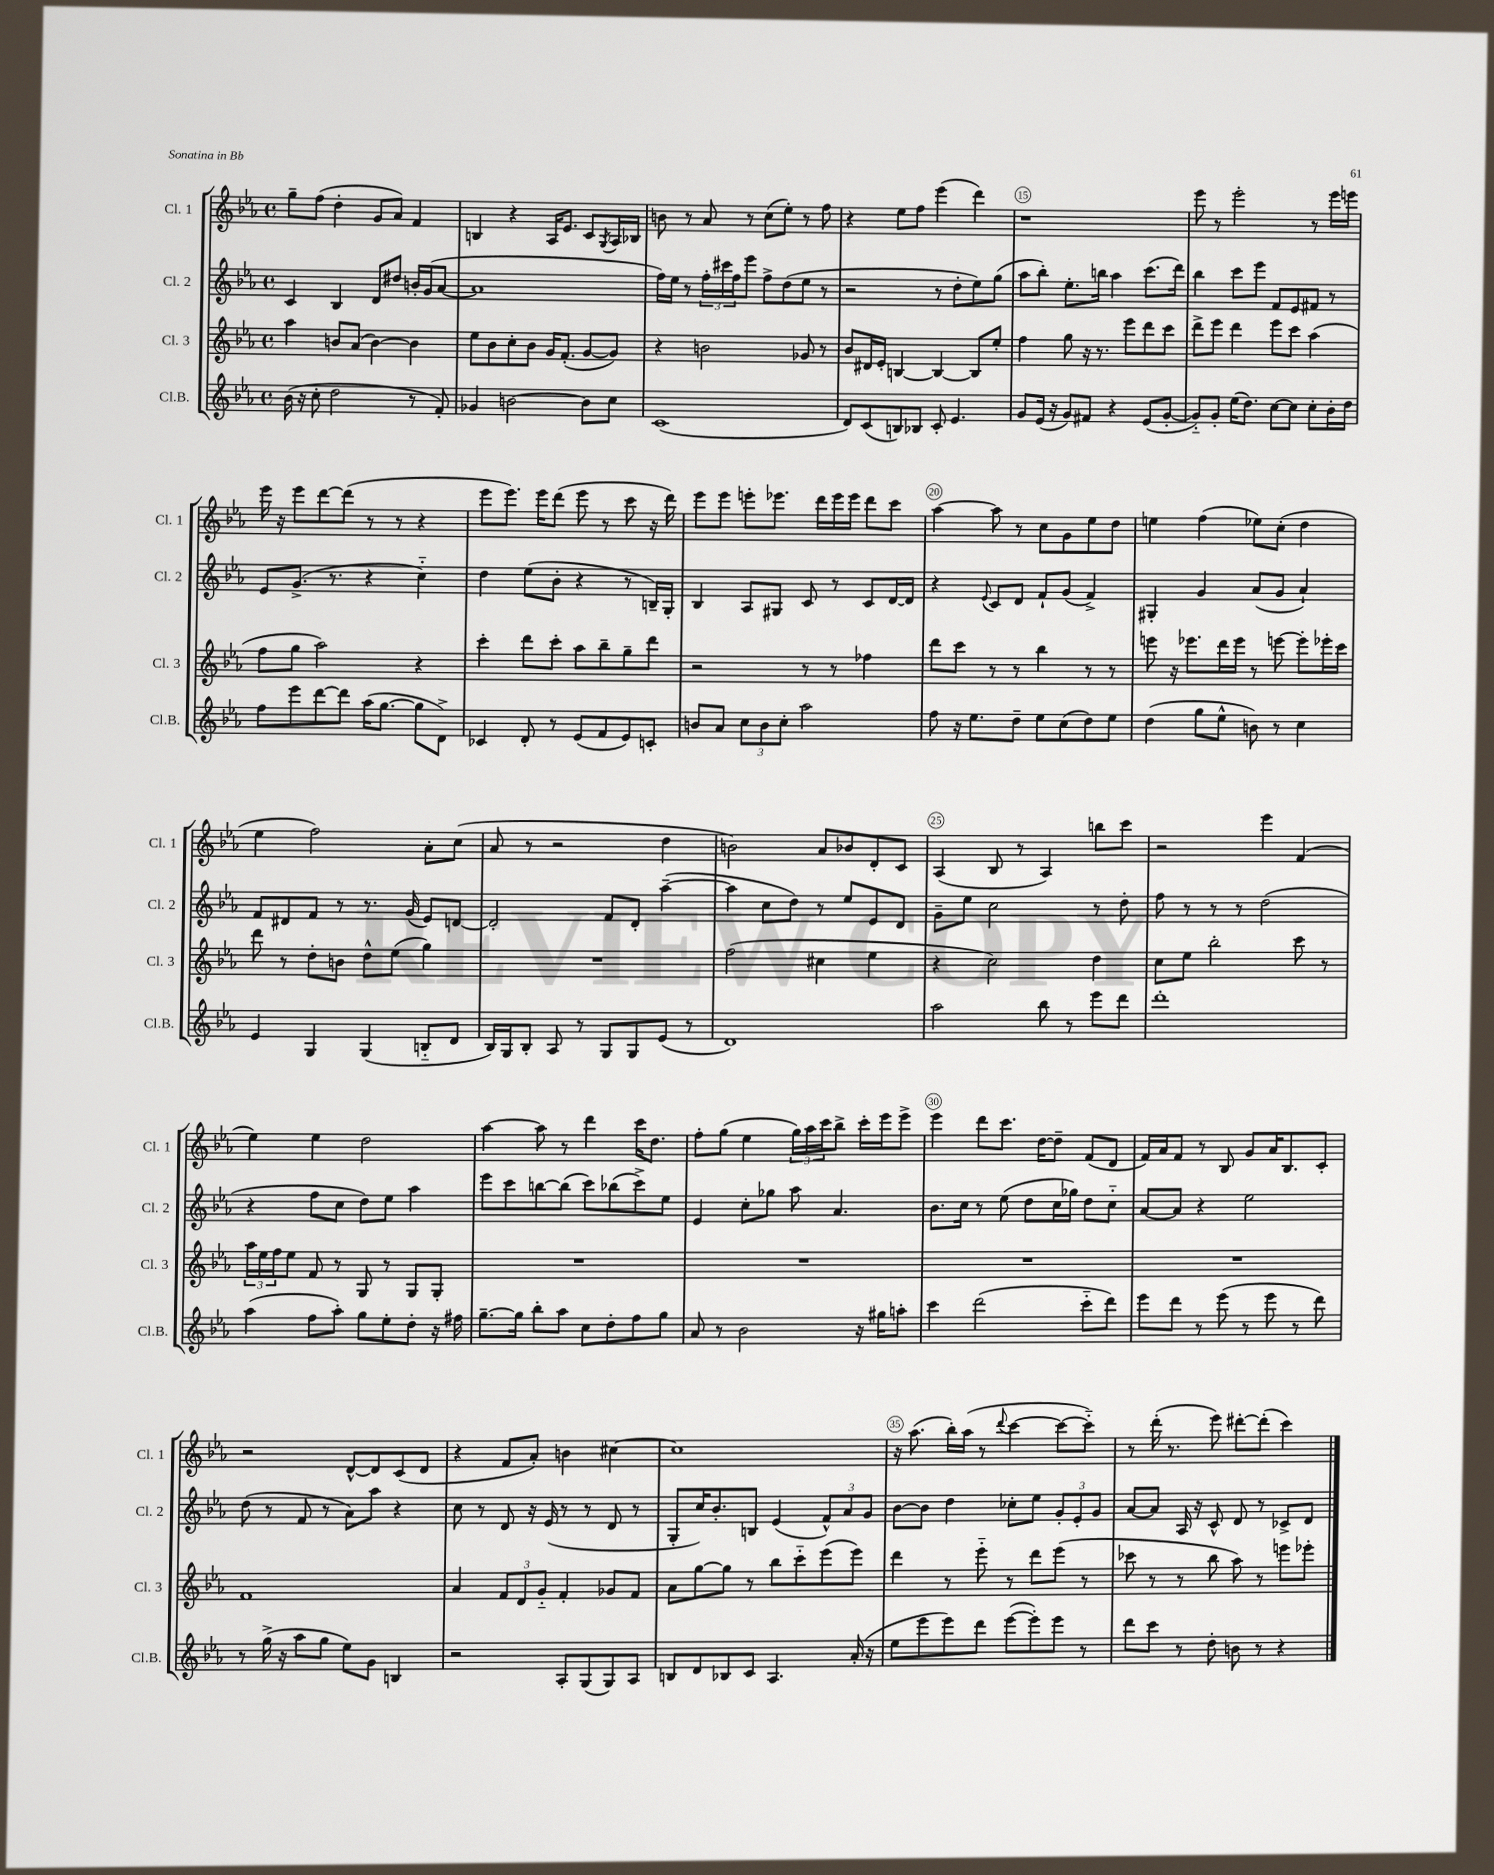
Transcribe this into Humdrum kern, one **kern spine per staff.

**kern	**kern	**kern	**kern
*part4	*part3	*part2	*part1
*staff4	*staff3	*staff2	*staff1
*I"Cl.B.	*I"Cl. 3	*I"Cl. 2	*I"Cl. 1
*I'Cl.B.	*I'Cl. 3	*I'Cl. 2	*I'Cl. 1
*clefG2	*clefG2	*clefG2	*clefG2
*k[b-e-a-]	*k[b-e-a-]	*k[b-e-a-]	*k[b-e-a-]
*M4/4	*M4/4	*M4/4	*M4/4
*met(c)	*met(c)	*met(c)	*met(c)
=11	=11	=11	=11
(16b-\	4aa-\	4c/	8gg~\L
16r	.	.	.
8cc'\	.	.	(8ff\J
2dd\	8bn/L	4B-/	4dd'\
.	(8a-/J	.	.
.	[4b\)	8d/L	8g/L
.	.	8dd#X/J	8a-/J)
8r	4b\]	16bn'/LL	4f/
.	.	(16g/J	.
8f'/)	.	[8a-/J	.
=12	=12	=12	=12
4g-X/	8ee-\L	1a-]	4Bn/
.	8b-\	.	.
[2bn\	8cc'\	.	4r
.	8b-\J	.	.
.	16g/KL	.	16A-/KL
.	(8.f'/J	.	8.e-/J
8b\L]	[8g/L	.	8c/L
.	.	.	8qG/
8cc\J	8g/J])	.	16A-/L
.	.	.	16B-X/JJ
=13	=13	=13	=13
(1c	4r	16ff\LL)	8bn\
.	.	16ee-\JJ	.
.	.	8r	8r
.	2bn\	24ff'\LL	8a-/
.	.	24ccc#X\	.
.	.	24ff\J	.
.	.	8eee-\J	8r
.	.	8ff^\L	(8cc\L
.	.	(8dd\	8ee-'\J)
.	8g-X/	8ee-\J	8r
.	8r	8r	8ff\
=14	=14	=14	=14
8d/L)	8b-/L	2r	4r
(8c/	16d#X/L	.	.
.	16e-'/JJ	.	.
8Bn/)	[4Bn/	.	8ee-\L
8B-X/J	.	.	8ff\J
8c'/	4B/_	8r	(4eee-\
4.e-/	.	8dd'\L	.
.	8B/L]	8ee-\)	4ddd\)
.	8ee-'/J	(8gg\J	.
=15	=15	=15	=15
8g/L	4ff\	8aa-\L	1r
(16e-/Jk	.	8bb-'\J)	.
16r	.	.	.
8g/L)	8gg\	8.ee-'\L	.
8f#X/J	16r	.	.
.	8.r	16bbn\Jk	.
4r	.	4aa-\	.
.	8eee-\L	.	.
(8e-/L	8ddd\	(8.ccc\L	.
[8g'/J	8ccc\J	.	.
.	.	16ddd\Jk)	.
=16	=16	=16	=16
8g/L])	8ddd^\L	4bb-\	8eee-\
8g'/J	8eee-\J	.	8r
(16ee-\KL	4ddd\	8ccc\L	2eee-'\
8.dd\J)	.	.	.
.	.	8eee-\J	.
[8cc\L	8eee-\L	8f/L	.
8cc\J]	8ccc\J	8e-/	.
8cc'\L	(4aa-\	8f#X/J	8r
16b-'\L	.	8r	16eee-\LL
16dd\JJ	.	.	16eeen\JJ
!!LO:LB:g=z
=17	=17	=17	=17
8ff\L	8ff\L	8e-/L	16eee-\
.	.	.	16r
8eee-\	8gg\J	(8.g^/J	8eee-\L
[8ddd\	2aa-\)	.	[8ddd\
.	.	8.r	.
8ddd\J]	.	.	(8ddd\J]
(16aa-\KL	.	4r	8r
[8.gg\J	.	.	.
.	.	.	8r
8gg\L]	4r	4cc\)	4r
8d^\J)	.	.	.
=18	=18	=18	=18
4c-X/	4ccc'\	4dd\	8eee-\L
.	.	.	8.eee-\J)
8d'/	8ddd\L	(8ee-\L	.
.	.	.	16eee-\KL
8r	8ccc'\J	8b-'\J	(8ddd\J
(8e-/L	8aa-\L	4r	8eee-\
8f/	8bb-~\	.	8r
8e-/)	8gg~\	8r	8ccc\
8cn'/J	8ddd\J	16Bn~/LL)	16r
.	.	16G'/JJ	16ddd\)
=19	=19	=19	=19
8bn/L	2r	4B-/	8eee-\L
8a-/J	.	.	8eee-\J
12cc\L	.	8A-/L	8eeen'\L
12b\	.	.	.
.	.	8G#X/J	8.eee-X\J
12cc'\J	.	.	.
2aa-\	8r	8c/	.
.	.	.	16ddd\LL
.	8r	8r	16eee-\
.	.	.	16eee-\JJ
.	4ff-X\	8c/L	8ddd\L
.	.	[16d/L	8ccc\J
.	.	16d/JJ]	.
=20	=20	=20	=20
8ff\	8ddd\L	4r	[4aa-\
16r	8ccc\J	.	.
8.ee-\L	.	.	.
.	.	8qqe-/	.
.	8r	8c/L	8aa-\]
8dd~\J	8r	8d/J	8r
8ee-\L	4bb-\	8f`/L	8cc\L
(8cc\	.	(8g/J	8g\
8dd\)	8r	4f^/)	8ee-\
8ee-\J	8r	.	8dd\J
=21	=21	=21	=21
(4dd\	8eeen\	4G#X'/	4een\
.	16r	.	.
.	8.eee-X\L	.	.
8gg\L	.	4g/	(4ff\
8ee-^^\J	16ddd\L	.	.
.	16eee-\JJ	.	.
8bn\)	8r	(8a-/L	8ee-X\L)
8r	[8eeen\	8g/J	(8cc'\J
4cc\	8eee'\L]	4a-`/)	4dd\
.	16eee-X'\L	.	.
.	16ccc\JJ	.	.
!!LO:LB:g=z
=22	=22	=22	=22
4e-/	8ddd\	8f/L	4ee-\
.	8r	8d#X/	.
4G/	8dd'\L	8f/J	2ff\)
.	8bn\J	8r	.
(4G/	8dd^^\L	8.r	.
.	(8ee-\J	.	.
.	.	(16g/	.
8Bn/L	4gg\)	8e-/L)	8a-'\L
8d/J	.	[8dn/J	(8cc\J
=23	=23	=23	=23
16B-/LL)	1r	2d'/]	8a-/
16G/J	.	.	.
8B-'/J	.	.	8r
8A-/	.	.	2r
8r	.	.	.
8G/L	.	8f/L	.
8G/	.	8d'/J	.
(8e-/J	.	([4aa-~\	4dd\
8r	.	.	.
=24	=24	=24	=24
1d)	(2ff\	4aa-\]	2bn\)
.	.	8cc\L	.
.	.	8dd\J)	.
.	4cc#X\	8r	8a-/L
.	.	8ee-/L	8b-X/
.	4ee-\	8e-/	8d'/
.	.	8d/J	8c/J
=25	=25	=25	=25
2aa-\	4r	8g~\L	(4A-/
.	.	8ee-\J	.
.	2cc\)	2cc\	8B-/
.	.	.	8r
8bb-\	.	.	4A-/)
8r	.	.	.
8eee-\L	4dd\	8r	8bbn\L
8ddd\J	.	8dd'\	8ccc\J
=26	=26	=26	=26
1ddd'	8cc\L	8ff\	2r
.	8ee-\J	8r	.
.	2bb-'\	8r	.
.	.	8r	.
.	.	(2dd\	4eee-\
.	8ccc\	.	(4f/
.	8r	.	.
!!LO:LB:g=z
=27	=27	=27	=27
(4aa-\	24aa-\LL	4r	4ee-\)
.	24ee-\	.	.
.	24ff\J	.	.
.	8ee-\J	.	.
8ff\L	8f/	8ff\L	4ee-\
8aa-'\J)	8r	8cc\J	.
8gg\L	8G/	8dd\L)	2dd\
8ee-'\	8r	8ee-\J	.
8dd'\J	8G/L	4aa-\	.
16r	8G'/J	.	.
16ff#X\	.	.	.
=28	=28	=28	=28
[8.gg~\L	1r	8eee-\L	[4aa-\
.	.	8ccc\	.
16gg\Jk]	.	.	.
8bb-'\L	.	[8bbn\	8aa-\]
8aa-\J	.	(8bb\J]	8r
8cc\L	.	8ccc\L)	4ddd\
8dd'\	.	(8bb-X\	.
8ff\	.	8ccc^\)	16ccc\KL
.	.	.	8.dd\J
8gg\J	.	8ee-\J	.
=29	=29	=29	=29
8a-/	1r	4e-/	8ff'\L
8r	.	.	(8gg\J
2b-\	.	8cc'\L	4ee-\
.	.	8gg-X\J	.
.	.	8aa-\	24gg\LL)
.	.	.	24aa-\
.	.	.	24ccc\J
.	.	4.a-/	8bb-^\J
16r	.	.	16ccc'\LL
16gg#X\KL	.	.	16eee-\J
8aan'\J	.	.	8eee-^\J
=30	=30	=30	=30
4ccc\	1r	8.b-\L	4eee-\
.	.	16cc\Jk	.
(2ddd\	.	8r	8ddd\L
.	.	(8ee-\	8.ccc\J
.	.	8dd\L	.
.	.	.	[16dd\KL
.	.	16cc\L	8dd~\J]
.	.	16gg-X\JJ)	.
8ccc\L	.	8dd\L	(8f/L
8ddd\J)	.	8cc\J	8d/J
=31	=31	=31	=31
8eee-\L	1r	[8a-/L	16f/LL)
.	.	.	16a-/J
8ddd\J	.	8a-/J]	8f/J
8r	.	4r	8r
(8eee-\	.	.	8B-/
8r	.	2ee-\	8g/L
8eee-\	.	.	16a-/K
.	.	.	8.B-/
8r	.	.	.
8ddd\)	.	.	8c'/J
!!LO:LB:g=z
=32	=32	=32	=32
8r	1f	(8dd\	2r
(16gg^\	.	8r	.
16r	.	.	.
8aa-\L	.	8f/	.
8gg\J	.	8r	.
8ee-\L)	.	8a-\L)	[8d^^/L
8g\J	.	8aa-\J	8d/]
4Bn/	.	4r	(8c/
.	.	.	8d/J
=33	=33	=33	=33
2r	4a-/	8cc\	4r
.	.	8r	.
.	12f/L	8d/	8f/L
.	12d/	.	.
.	.	16r	8a-'/J)
.	12g/J	.	.
.	.	(16e-/	.
8A-'/L	4f'/	8r	4bn\
(8G/	.	8r	.
8G/)	8g-X/L	8d/	[4cc#X\
8A-/J	8f/J	8r	.
=34	=34	=34	=34
8Bn/L	8a-\L	8G'/L	1cc#]
8d/	[8gg\	16cc/K)	.
.	.	8.b-'/	.
8B-X/	8gg\J]	.	.
8c/J	8r	8Bn/J	.
4.A-/	8bb-\L	(4e-/	.
.	8ccc\	.	.
.	(8eee-\	12f^^/L)	.
.	.	12a-/	.
(16a-'/	8eee-\J)	.	.
.	.	12g/J	.
16r	.	.	.
=35	=35	=35	=35
8ee-\L	4ddd\	[8b-\L	16r
.	.	.	(8.aa-\
8eee-\	.	8b-\J]	.
8eee-\)	8r	4dd\	16bb-'\LL)
.	.	.	(16aa-\JJ
8ddd\J	8eee-\	.	8r
.	.	.	8qqddd/
([8eee-\L	8r	8cc-X'\L	[4ccc\
8eee-'\])	8ddd\L	8ee-\J	.
8eee-\J	(8eee-\J	12g'/L	8ccc\L_
.	.	12e-'/	.
8r	8r	.	8ccc\J])
.	.	12g/J	.
=36	=36	=36	=36
8ddd\L	8ccc-X\	[8a-/L	8r
8ccc\J	8r	8a-/J]	(16ddd'\
.	.	.	8.r
8r	8r	16A-/	.
.	.	16r	.
8dd'\	8bb-\	8c^^/	8eee-\)
8bn\	8aa-\)	8d/	[8ddd#X'\L
8r	8r	8r	(8ddd#'\J]
4r	8eeen\L	8c-X^/L	4ccc\)
.	8eee-X'\J	8d/J	.
==	==	==	==
*-	*-	*-	*-
